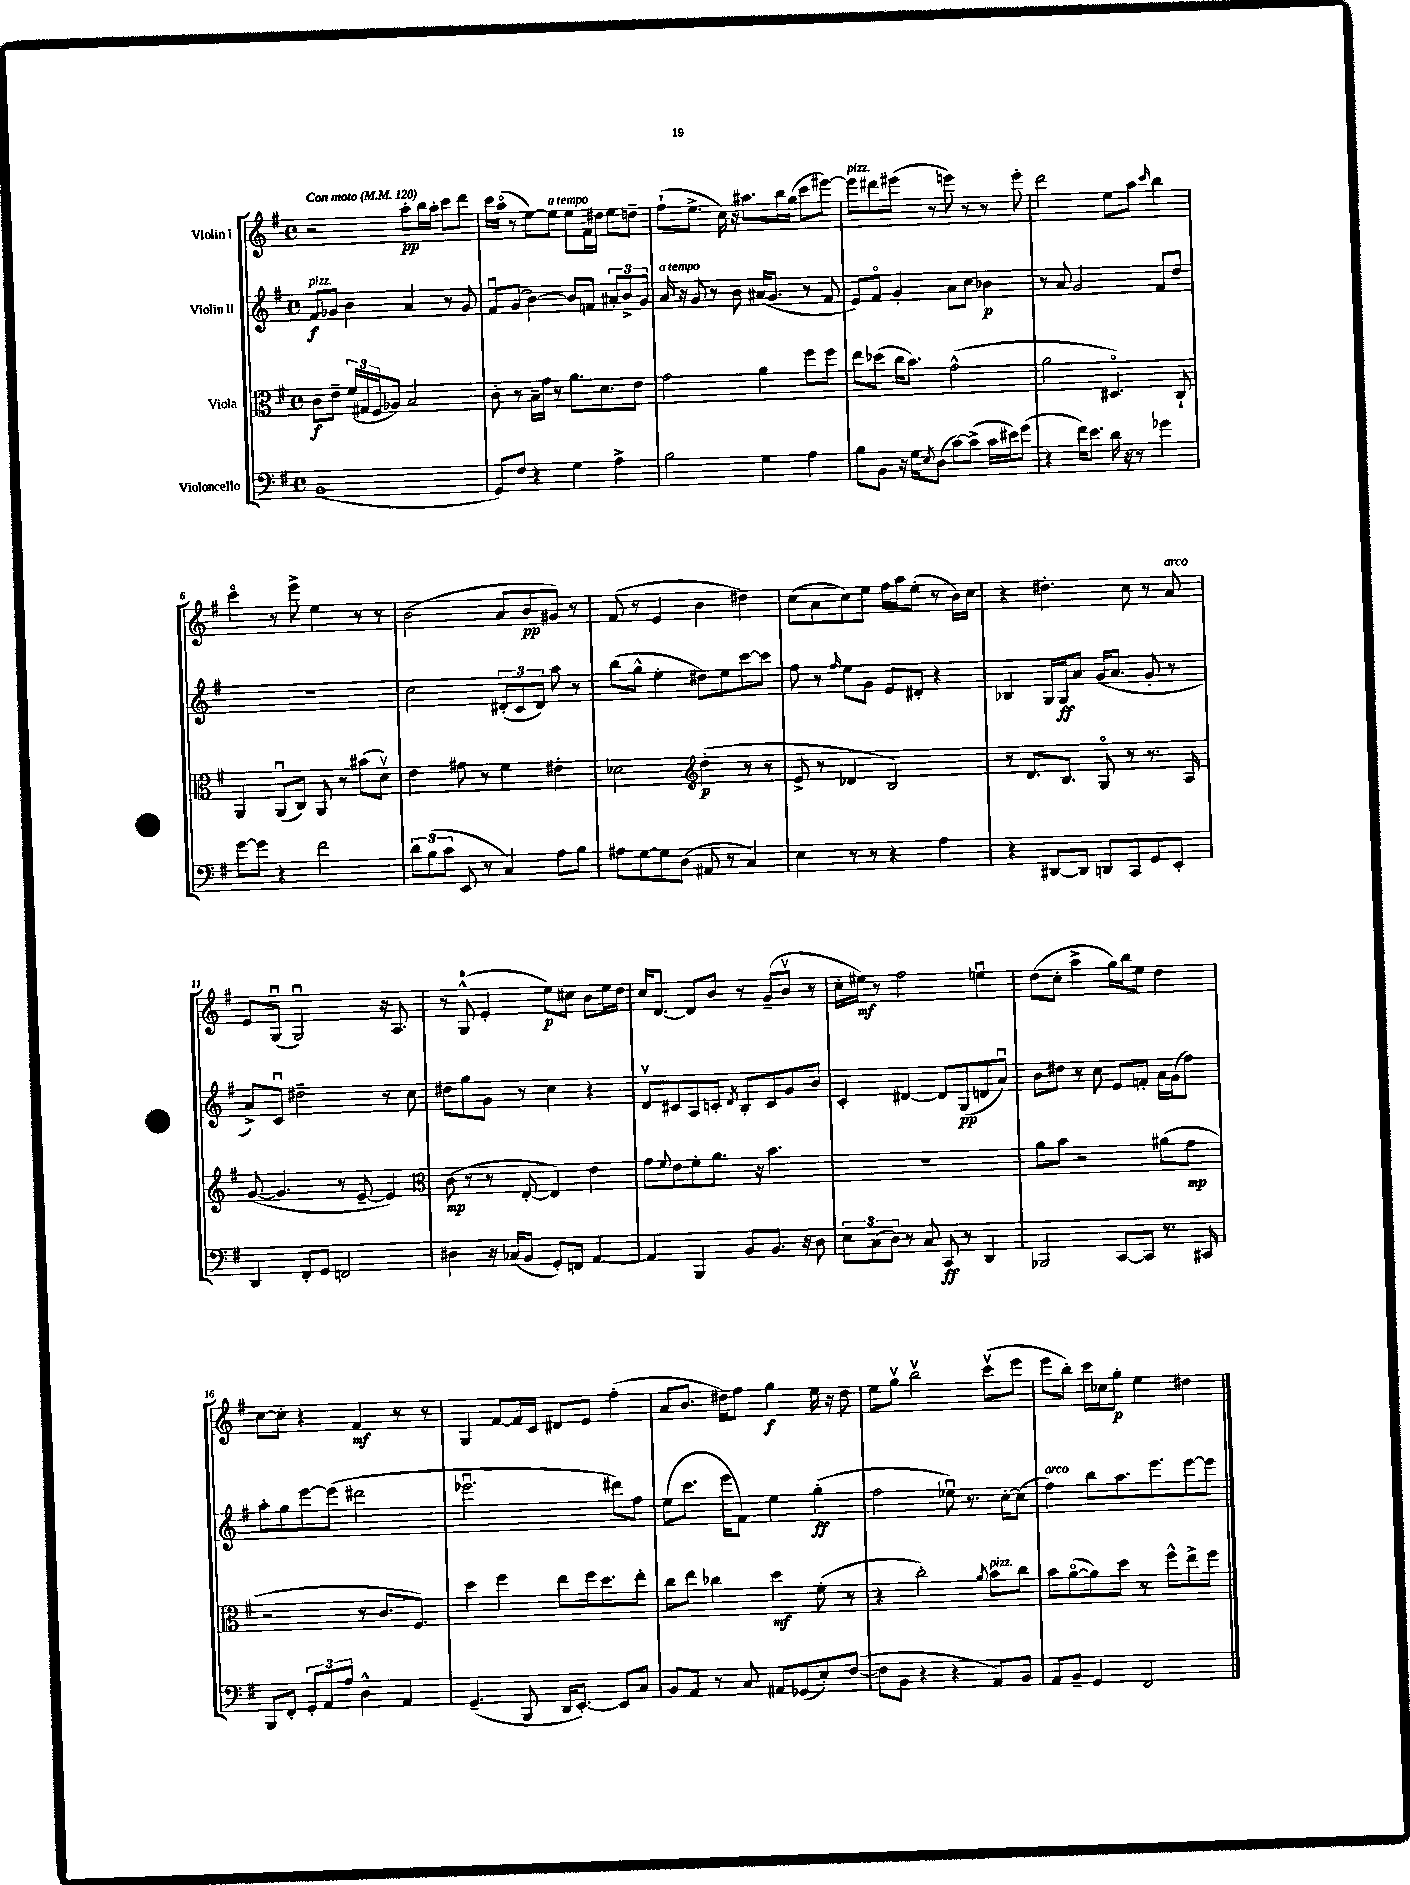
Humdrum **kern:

**kern	**kern	**kern	**kern
*staff4	*staff3	*staff2	*staff1
*clefF4	*clefC3	*clefG2	*clefG2
*k[f#]	*k[f#]	*k[f#]	*k[f#]
*M4/4	*M4/4	*M4/4	*M4/4
*met(c)	*met(c)	*met(c)	*met(c)
*MM120	*MM120	*MM120	*MM120
(1BB	8c	8f#	2r
.	8e~	8g-	.
.	(24f#	4b	.
.	24G#	.	.
.	24F#	.	.
.	8A-)	.	.
.	2B	4a	8aa'
.	.	.	16bb
.	.	.	16aa'
.	.	8r	8ccc
.	.	8g-	8ddd
=	=	=	=
8GG)	8c'	8f#u	16ccc
.	.	.	(16aao
8F#	8r	(8g	8r
4r	16B~	[4b)	[8ee)
.	16g	.	.
.	8r	.	8ee]
4G	8.a	8b]	8ee
.	.	8f	16f#
.	8.d	.	16dd#
4A^	.	12a#'	8ee
.	.	12b^	.
.	8e	.	8dd~
.	.	12g	.
=	=	=	=
2B	2g	16a	(8ff#`
.	.	16r	.
.	.	8g	8.ee^
.	.	8r	.
.	.	.	16cc)
.	.	8b	16r
.	.	.	8.aa#
4G	4a	(16a#	.
.	.	8.g	.
.	.	.	16bb
.	.	.	(16gg
4A	8ff#	8r	8ccc
.	8ff#	8f#	[8eee#)
=	=	=	=
8B	8ee	8e)	8eee#]
8BB	(8dd-	8f#o	8ddd#
16r	16cc	4g'	(8eee#
16G	8.b)	.	.
8qE	.	.	.
(8D	.	.	8r
[8c)	(2g^^	8a	8eee)
(8c^]	.	8cc	8r
16c	.	4b-	8r
16e#)	.	.	.
(8g	.	.	8eee'
=	=	=	=
4r	2a	8r	2ddd
.	.	8a	.
16f#)	.	2g	.
8.e	.	.	.
16d	4.D#o)	.	8ee
16r	.	.	.
8r	.	.	8aa
.	.	.	16qqccc
4g-	.	8f#	4bb
.	8C`	8dd	.
=	=	=	=
[8g	4AA	1r	4ccco
8g]	.	.	.
4r	(8AAu	.	8r
.	8C)	.	8eee^
2f#	8AA	.	4ee
.	8r	.	.
.	(8b#	.	8r
.	8dv)	.	8r
=	=	=	=
12d	4e	2cc	(2b
(12B	.	.	.
12c	.	.	.
8EE	8g#	.	.
8r	8r	.	.
4C)	4f#	(12d#'	8a
.	.	12c	.
.	.	.	8b
.	.	12d#)	.
8A	4e#'	8aa	8g#)
8B	.	8r	8r
=	=	=	=
8A#	2d-	(8bb	(8f#
[8G	.	8gg^^	8r
8G]	.	4ee'	4e
(8D	.	.	.
*	*clefG2	*	*
8AA#	(4dd'	8dd#)	4b
8r	.	8ee	.
4C)	8r	[8ccc	4dd#)
.	8r	8ccc]	.
=	=	=	=
4E	8e^	8ff#	(8cc
.	8r	8r	8a
.	.	16qqff#	.
8r	4d-	8ee	8cc)
8r	.	8g	8ee
4r	2B)	8e	16ff#
.	.	.	16aa
.	.	8d#'	(8ee'
4A	.	4r	8r
.	.	.	16b)
.	.	.	16cc
=	=	=	=
4r	8r	4B-	4r
.	8.d	.	.
[8DD#	.	16G	4.dd#'
.	8.B	16G	.
8DD#]	.	8a	.
8DD	8Go	(16g	.
.	.	8.a	.
8CC	8r	.	8cc
8GG	8.r	8g'	8r
8EE'	.	8r	8a
.	16A	.	.
=	=	=	=
4DD	([8g	8a^)	8e
.	4.g]	8cu	(8Gu
8FF#'	.	2dd#~	2Gu)
8GG	.	.	.
2FF	8r	.	.
.	[8e~	.	.
.	4e])	8r	16r
.	.	.	8.A
.	.	8cc	.
=	=	=	=
*	*clefC3	*	*
4D#	(8c	8dd#	8r
.	8r	8gg	(8G^^
16r	8r	8g	4e'
(16C-	.	.	.
8BB	[8E'	8r	.
8GG')	4E])	4cc	8ee)
8FF	.	.	8cc#
[4AA	4e	4r	8b
.	.	.	16ee
.	.	.	16dd
=	=	=	=
4AA]	8g	8dv	16cc
.	.	.	[8.d
.	8qqf#	.	.
.	8e	8c#	.
4BBB	8f#'	8A	8d]
.	8.a	8c'	8b
.	.	8qd	.
8BB	.	8B'	8r
.	16r	.	.
8.BB	4.b	8c	(8g~
.	.	8g	8bv
16r	.	.	.
8D	.	8b	8r
=	=	=	=
12E	1r	4c'	16cc'
.	.	.	16ee#)
(12C	.	.	.
.	.	.	8r
12D)	.	.	.
8r	.	[4d#	2ff#
8C	.	.	.
8CC	.	8d#]	.
8r	.	(8G	.
4DD	.	8d	4eeu
.	.	8au)	.
=	=	=	=
2BBB-	8a	8b	(8dd
.	8b	8dd#	8cc'
.	2r	8r	4aa^
.	.	8cc	.
[8CC	.	8e	16gg)
.	.	.	16bb
8CC]	.	8f'	8ee
8.r	(8a#	16a	4dd
.	.	(16g	.
.	8g	8ff#)	.
16CC#	.	.	.
=	=	=	=
8BBB	2r	8aa'	[8cc
8FF#'	.	8gg	8cc']
12GG'	.	[8eee	4r
12AA	.	.	.
.	.	(8eee]	.
12A	.	.	.
4D^^	8r	2ddd#	4f#
.	8.c	.	.
4AA	.	.	8r
.	8.F#)	.	.
.	.	.	8r
=	=	=	=
(4.GG~	4dd	2.eee-u	4G
.	4ff#	.	[8f#
8BBB	.	.	16f#]
.	.	.	16c
16DD	8ee	.	8d#
[8.EE')	.	.	.
.	16ff#	.	8e
.	8.dd	.	.
8EE]	.	8ddd#)	(4ff#'
8C	8ee'	8ff#	.
=	=	=	=
8BB	8cc	(8ee	8a
8AA	8ee	8.ccc	8.b
8r	4cc-	.	.
.	.	16eee	16dd#)
8C	.	8f#)	8ff#
8AA#	4dd	4ee	4gg
(8GG-	.	.	.
8E')	(8f#'	(4gg'	16ee
.	.	.	16r
([8F#	8r	.	8dd#
=	=	=	=
8F#]	4r	2ff#	8ee
8BB	.	.	8ggv
4r	2cc')	.	2bbv
4r	.	8ee-u)	.
.	.	8.r	.
.	8qa	.	.
8AA)	8b	.	(8cccv
.	.	[16cc'	.
8BB	8cc	(8cc]	8eee
=	=	=	=
8AA	8b	4ff#)	8eee
8BB~	([8ao	.	8bb')
4GG	8a])	8bb	16ccc
.	.	.	16cc-
.	8dd	8.aa	8gg'
2FF#	8r	.	4ee
.	.	8.eee	.
.	8ff#^^	.	.
.	8ee^	[8eee	4dd#
.	8ff#	8eee]	.
==	==	==	==
*-	*-	*-	*-
